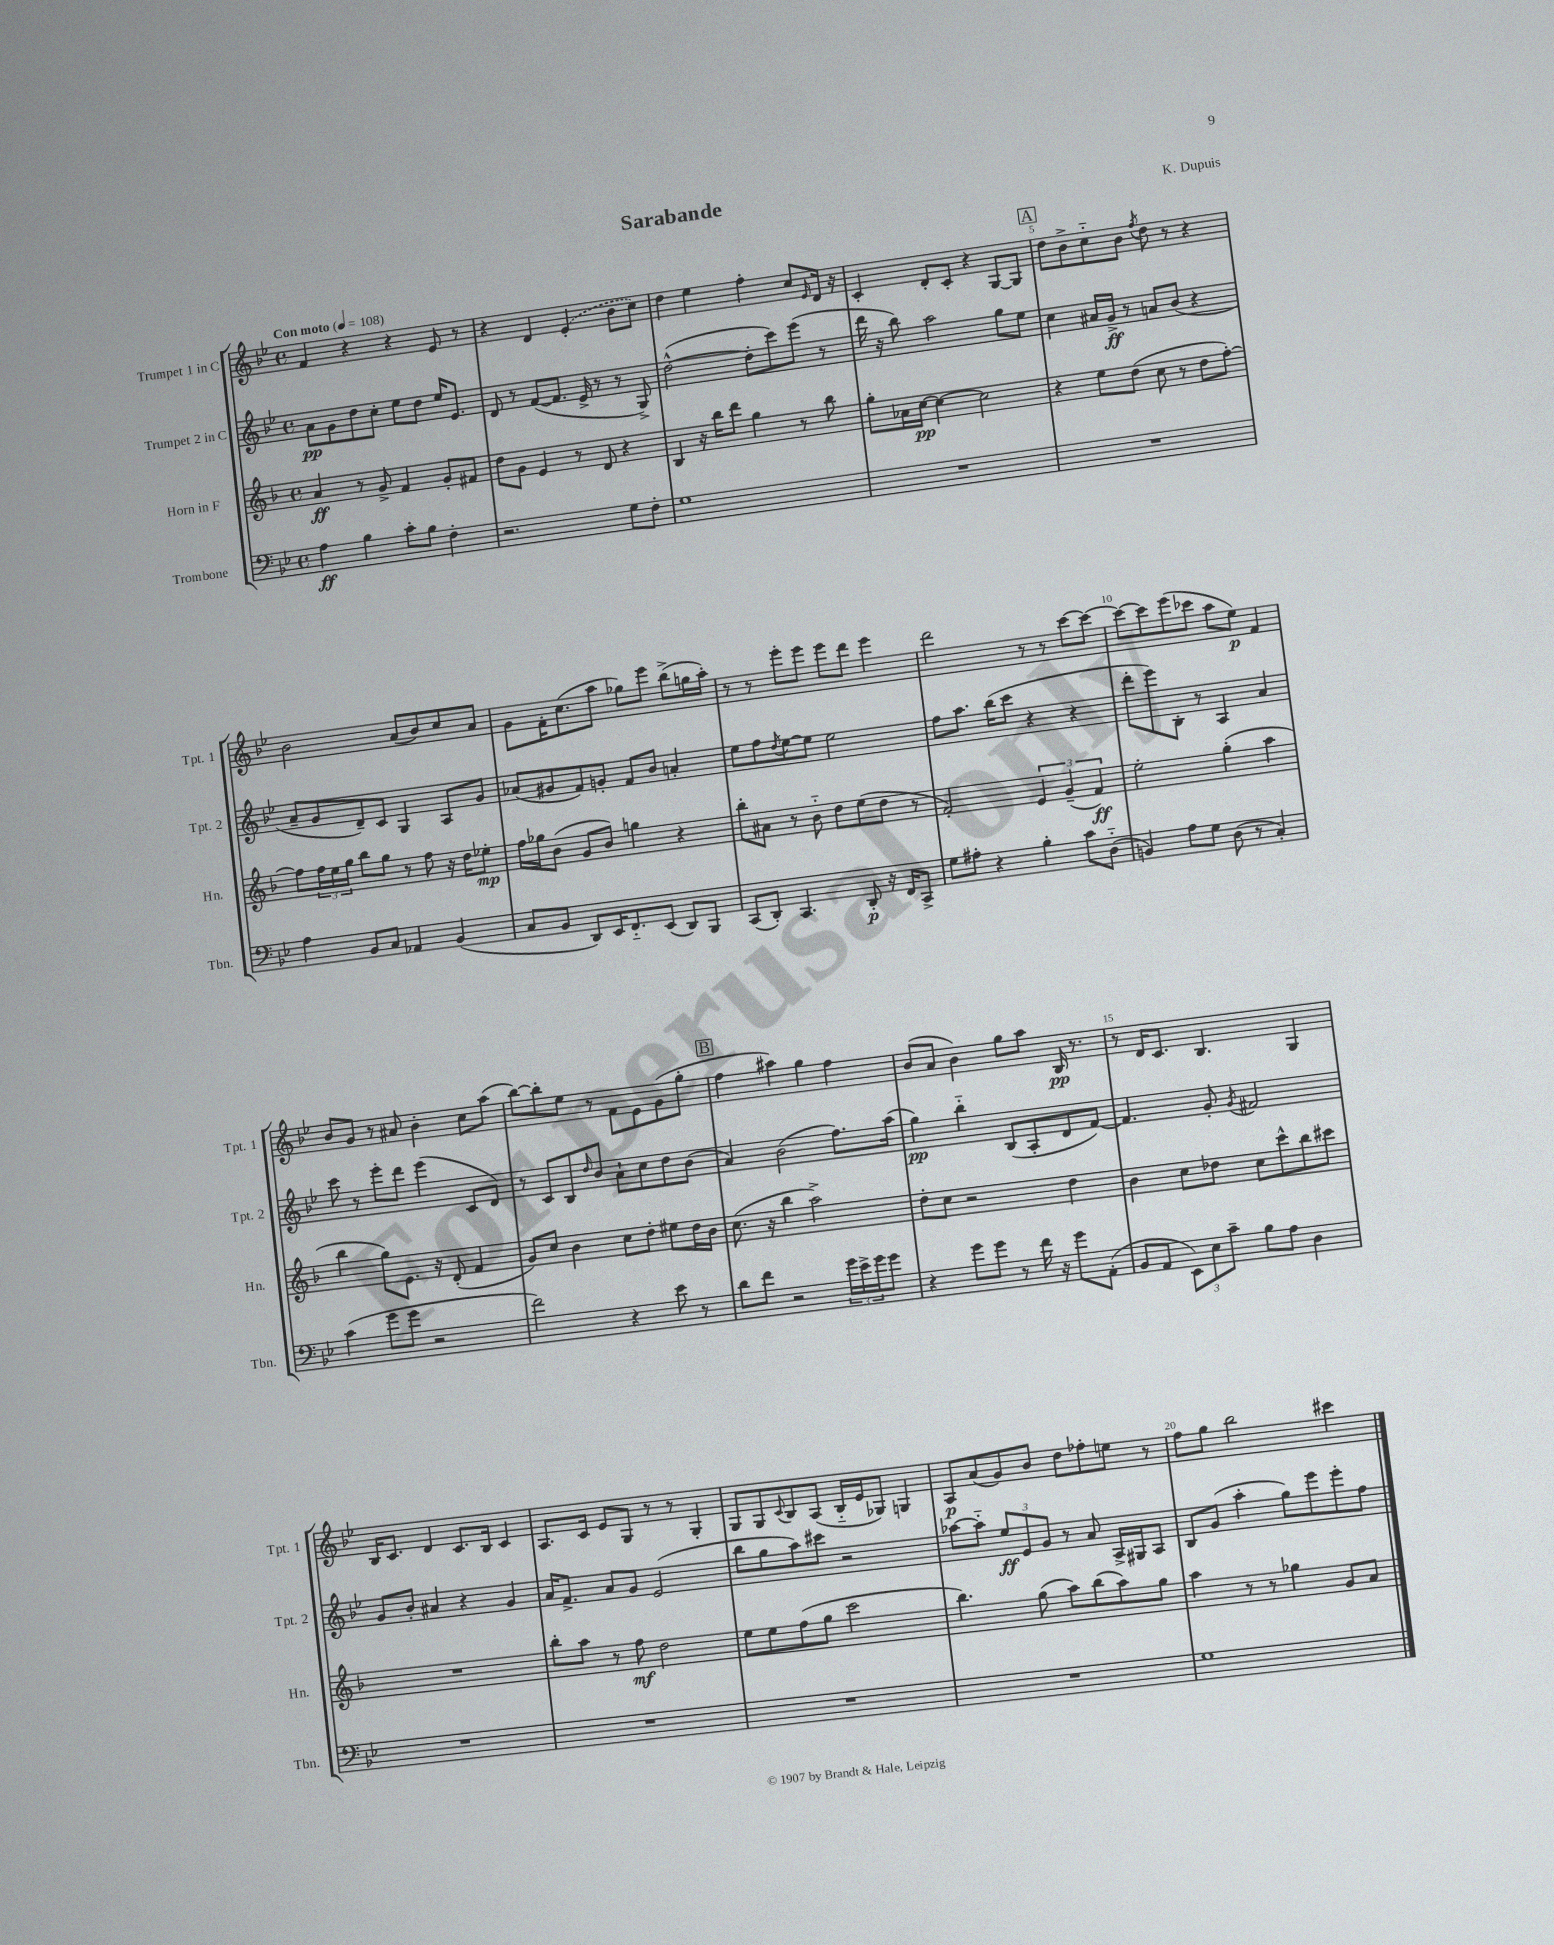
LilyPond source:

\header { title = "Sarabande" composer = "K. Dupuis" }
<<
\new StaffGroup <<
\new Staff = "s0" \with { instrumentName = "Trumpet 1 in C" shortInstrumentName = "Tpt. 1" } {
    \clef treble \key bes \major \defaultTimeSignature \time 4/4 \tempo "Con moto" 4 = 108
    f'4 r4 r4 ees'8 r8 |
    r4 d'4 \once \slurDashed ees'4-.( bes'8 c''8) |
    d''4 ees''4 f''4-. c''8 \grace { ees'16 } d'16 r16 |
    c'4-. d'8-. c'8-. r4 g8~ g8 |
    \mark \markup { \box "A" } d''8 bes'8-> c''8-_ bes'8 \acciaccatura { f''8 } d''8 r8 r4 |
    bes'2 a'8( bes'8) c''8 a'8 |
    g'8 f'16-. c''8.( a''8 ges''8) ees'''8 bes''8->( g''16 a''16-.) |
    r8 r8 ees'''8-. ees'''8 ees'''8 d'''8 ees'''4 |
    d'''2 r8 r8 c'''8~ c'''8~ |
    c'''8~ c'''8 ees'''8( ces'''8 a''8 ees''8\p) f'4 |
    bes'8 g'8 r8 ais'8 bes'4-. c''8 a''8( |
    bes''8~) bes''8-. ees''8 r8 f'8 ees'8 g'8( g''8-. |
    \mark \markup { \box "B" } f''4 ais''4) g''4 f''4 |
    bes'8( a'8 bes'4) g''8 a''8 bes16\pp r8. |
    r8 d'16 c'8. bes4. g4 |
    bes16 c'8. d'4 c'8. bes16 c'4 |
    a8. c'16 ees'8 g8 r8 r8 g4-. |
    g8 g8 \appoggiatura { c'8 } bes8 a8( bes16-_ ees'16 ges8) g4 |
    a8\p a'8( g'8) bes'8 d''8 fes''8-. e''8 r8 |
    f''8 g''8 bes''2 cis'''4 \bar "|." |
}
\new Staff = "s1" \with { instrumentName = "Trumpet 2 in C" shortInstrumentName = "Tpt. 2" } {
    \clef treble \key bes \major \defaultTimeSignature \time 4/4
    a'8\pp g'8 d''8 c''8-. ees''8 d''8 ees''16 ees'8. |
    d'8 r8 f'8~( f'8. ees'16-> r8 r8 g8->) |
    d''2~-^( d''8-. c'''8) ees'''8( r8 |
    d'''16 r16 bes''8) a''2 g''8 ees''8 |
    \mark \markup { \box "A" } c''4 ais'16 g'16->\ff r8 a'8 bes'8( r4 |
    a'8-- g'8 d'8--) c'8 g4 a8 g'8 |
    aes'8( gis'8 f'8) g'8-. f'8 bes'8 a'4-. |
    ees''8 f''8 \acciaccatura { d''8 } ees''8~ ees''8 ees''2 |
    f''8 a''8. bes''16( c'''8 r4 r4 |
    d'''8-. ees'''8) bes8-. r8 a4 a'4 |
    c'''8 r8 ees'''8-. d'''8 ees'''4( c'8 d'8) |
    r8 c'8 bes8 \grace { d''16 } bes'8 a'8-! c''8 d''8 bes'8( |
    \mark \markup { \box "B" } a'4) bes'2( f''8.) a''16( |
    g''4\pp) bes''4-_ bes8( a8-. d'8 f'8~) |
    f'4. g'8-. \acciaccatura { g'8 } fis'2 |
    g'8 bes'8-. ais'4 r4 g'4 |
    a'16 f'8.-> a'8 g'8 ees'2( |
    bes''8 g''8 a''8) cis'''8 r2 |
    aes''8~ aes''8-_ \tuplet 3/2 { ees''8\ff ees'8 g'8 } r8 a'8 a16-> gis16 a8 |
    bes8 g'8( a''4-. g''8) ees'''8 ees'''8-. f''8 \bar "|." |
}
\new Staff = "s2" \with { instrumentName = "Horn in F" shortInstrumentName = "Hn." } {
    \clef treble \key f \major \defaultTimeSignature \time 4/4
    a'4\ff r8 g'8-> f'4 g'8-. fis'8 |
    d''8 g'8 e'4 r8 d'8 r4 |
    bes4 r16 bes''16 d'''8 g''4 r8 bes''8 |
    g''8-. aes'16 c''16~\pp c''4~ c''2 |
    \mark \markup { \box "A" } r4 e''8 d''8( c''8 r8 d''8 f''8~-.) |
    f''8 \tuplet 3/2 { f''16 e''16 g''16 } bes''8 g''8 r8 f''8 r16 d''16 ees''8-.\mp |
    f''16 ges''16 bes'8( g'8 bes'8) g''4 r4 |
    bes''8-. ais'8 r8 bes'8-_ d''8 e''8( d''8 r8 |
    f'2-.) \tuplet 3/2 { e'4 g'4--( f'4\ff) } |
    e''2-. g''4-.( a''4 |
    bes''4 g''8) e'8. r16 d'8-.( f'4 |
    g'8) c''8 bes'4 c''8 d''8-. eis''8 d''16 bes'16 |
    \mark \markup { \box "B" } c''8.( r16 bes''4 a''2->) |
    d''8-. c''8 r2 d''4 |
    bes'4 c''8 des''8 c''8 c'''8-^ bes''8 cis'''8 |
    R1 |
    bes''8-. a''8 r8 f''8\mf d''2 |
    e''8 e''8 f''8( g''8 c'''2 |
    bes''4.) g''8( a''8) bes''8( a''8) g''8 |
    a''4 r8 r8 ges''4 g'8 a'8 \bar "|." |
}
\new Staff = "s3" \with { instrumentName = "Trombone" shortInstrumentName = "Tbn." } {
    \clef bass \key bes \major \defaultTimeSignature \time 4/4
    a4\ff bes4 c'8-. bes8 f4-. |
    r2. g8 f8-. |
    g1 |
    R1 |
    \mark \markup { \box "A" } R1 |
    a4 bes,8 c8 aes,4 bes,4( |
    c8 bes,8 d,8) ees,16 f,8.-_ ees,8( d,8) bes,,8 |
    c,8( d,8-.) c,4. d,8-.\p r16 f,16 c,8-> |
    g8 ais8-. r4 bes4-. c'8 d8-_( |
    b,4) a8 g8 d8( r8 c4-.) |
    c'4( g'8 g'8 r2 |
    f'2) r4 ees'8 r8 |
    \mark \markup { \box "B" } d'8 f'8 r2 \tuplet 3/2 { g'16 ees'16-> g'16 } g'8 |
    r4 g'8 g'8 r8 f'16 r16 g'8 a,8-.( |
    bes,8 a,8 \tuplet 3/2 { ees,8) ees8 c'8-- } bes8 a8 d4 |
    R1 |
    R1 |
    R1 |
    R1 |
    g1 \bar "|." |
}
>>
>>
\layout { \context { \Score \override BarNumber.break-visibility = ##(#f #t #t) barNumberVisibility = #(every-nth-bar-number-visible 5) } }
